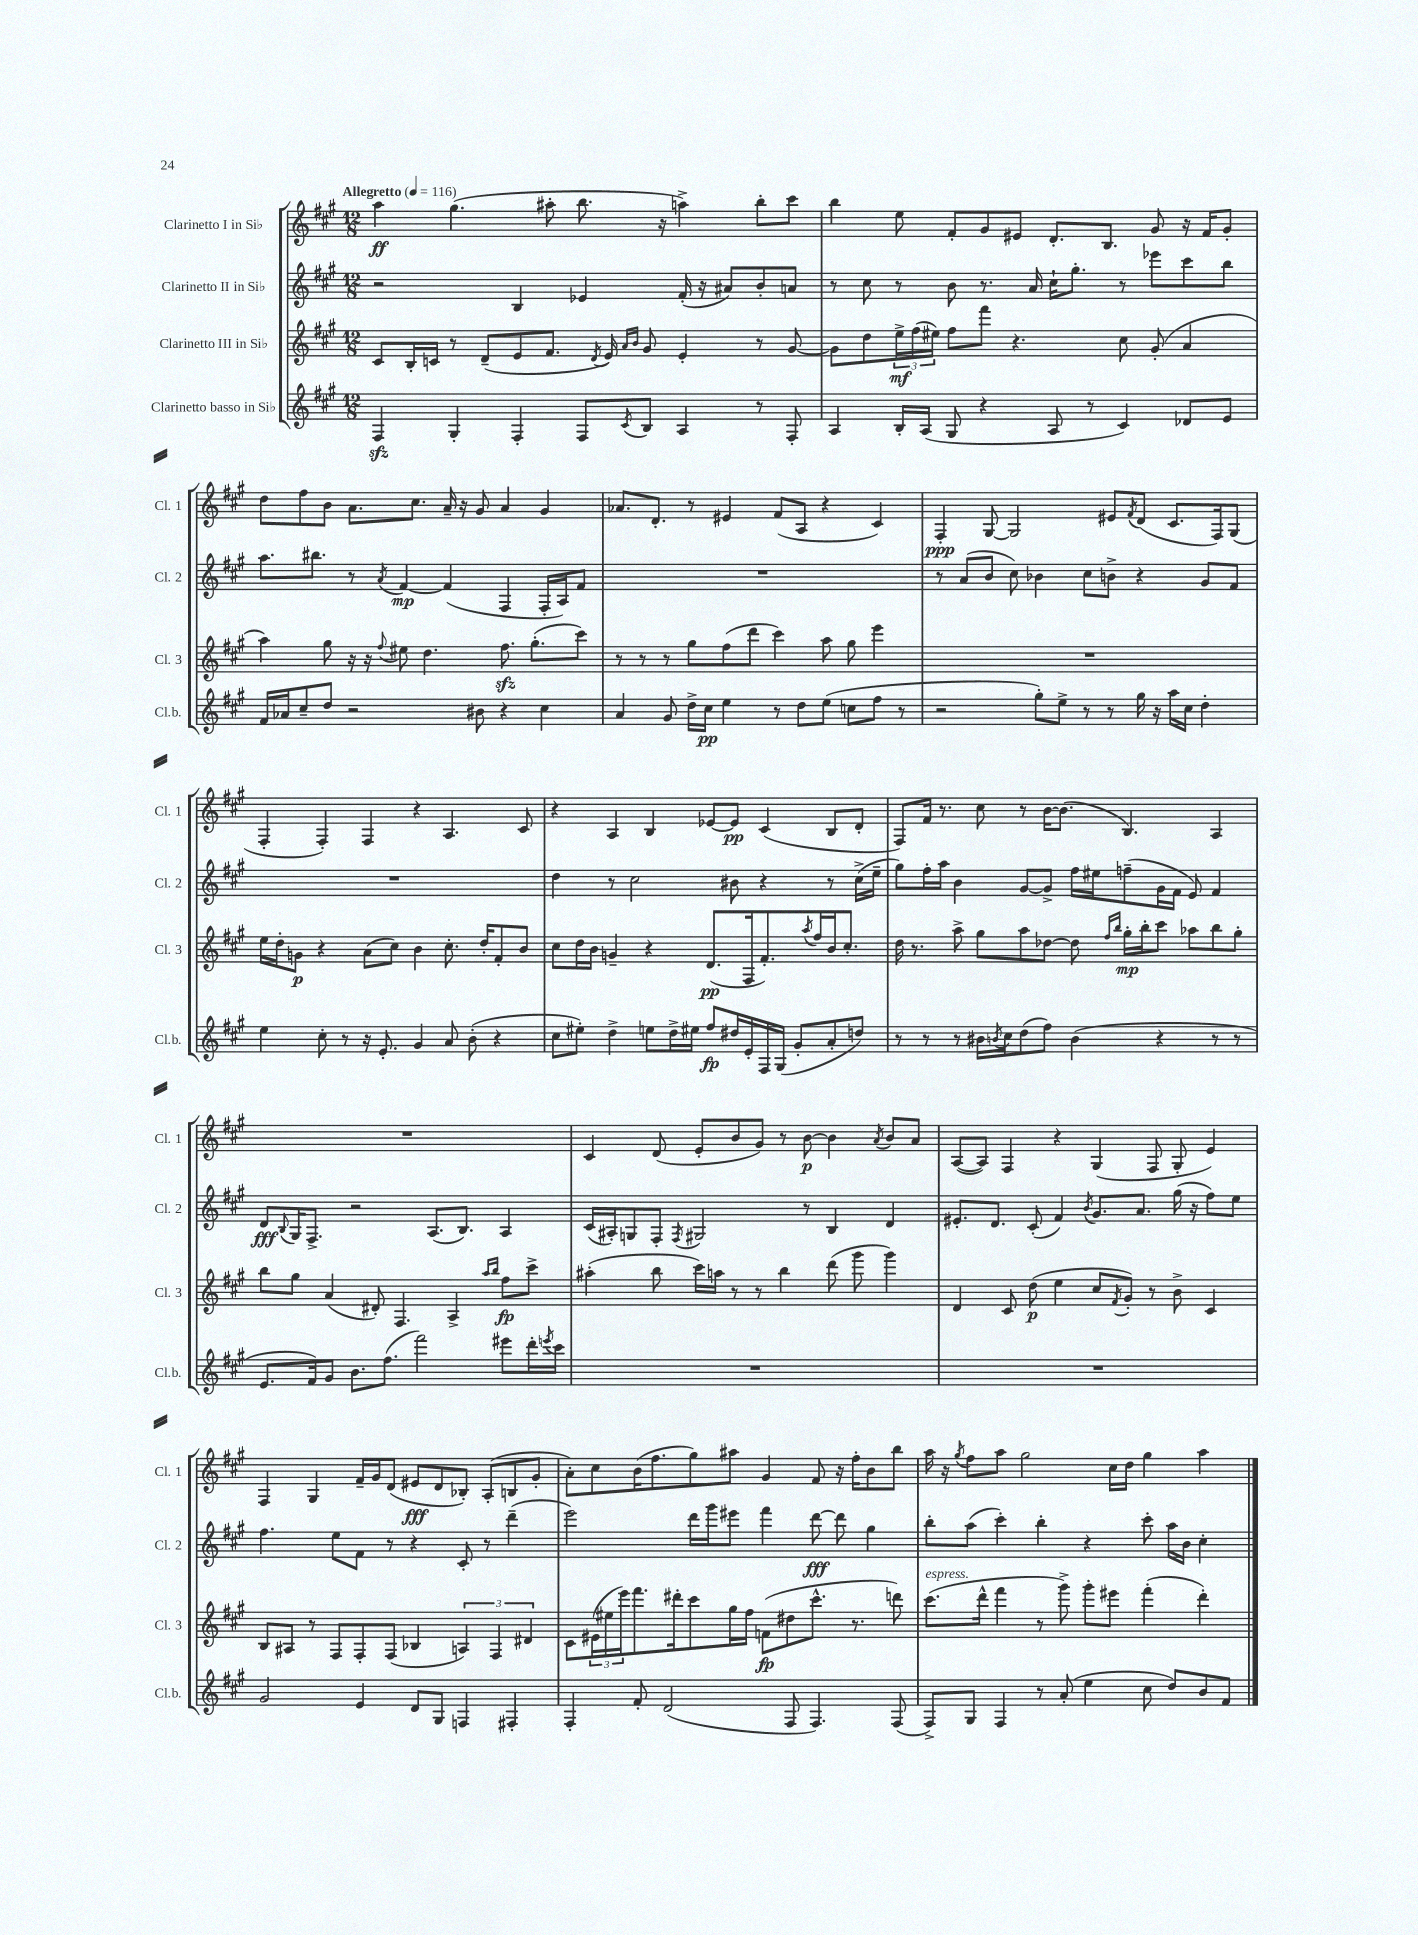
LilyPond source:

<<
\new StaffGroup <<
\new Staff = "s0" \with { instrumentName = "Clarinetto I in Sib" shortInstrumentName = "Cl. 1" } {
    \clef treble \key a \major \numericTimeSignature \time 12/8 \tempo "Allegretto" 4 = 116
    a''4\ff gis''4.( ais''8-. b''8. r16 a''4->) b''8-. cis'''8 |
    b''4 e''8 fis'8-. gis'8 eis'8 d'8.-. b8. gis'8 r16 fis'16 gis'8-. |
    d''8 fis''8 b'8 a'8. cis''8. a'16-- r16 gis'8 a'4 gis'4 |
    aes'8. d'8.-. r8 eis'4 fis'8( a8 r4 cis'4) |
    fis4-.\ppp gis8~ gis2 eis'8 \acciaccatura { fis'8 } d'8( cis'8. fis16) gis8( |
    fis4-. fis4-.) fis4 r4 a4. cis'8 |
    r4 a4 b4 ees'8~ ees'8\pp cis'4( b8 d'8-. |
    fis8) fis'16 r8. cis''8 r8 b'16~ b'8.( b4.) a4 |
    R1. |
    cis'4 d'8( e'8-. b'8 gis'8) r8 b'8~\p b'4 \acciaccatura { a'8 } b'8 a'8 |
    a8~( a8) fis4 r4 gis4( fis8 gis8-. e'4) |
    fis4 gis4 fis'16-- gis'16 d'8( eis'8\fff d'8 bes8-.) a8-.( b8 gis'8-. |
    a'8-.) cis''8 b'16( fis''8. gis''8) ais''8 gis'4 fis'8 r16 fis''16-. b'8 b''8 |
    a''16 r16 \acciaccatura { gis''8 } fis''8 a''8 gis''2 cis''16 d''16 gis''4 a''4 \bar "|." |
}
\new Staff = "s1" \with { instrumentName = "Clarinetto II in Sib" shortInstrumentName = "Cl. 2" } {
    \clef treble \key a \major \numericTimeSignature \time 12/8
    r2 b4 ees'4 fis'16-.( r16 ais'8) b'8-. a'8 |
    r8 cis''8 r8 b'8 r8. a'16 cis''16-! gis''8.-. r8 ees'''8 cis'''8 b''8 |
    a''8. bis''8. r8 \acciaccatura { a'8 } fis'4~\mp fis'4( fis4 fis16-. a16) fis'8 |
    R1. |
    r8 a'8( b'8 cis''8) bes'4 cis''8 b'8-> r4 gis'8 fis'8 |
    R1. |
    d''4 r8 cis''2 bis'8 r4 r8 cis''16->( e''16-- |
    gis''8) fis''16-. a''16 b'4 gis'8~ gis'8-> fis''16 eis''16 f''8--( gis'16 fis'16 e'8) fis'4 |
    d'8\fff \appoggiatura { b8 } gis16 fis8.-> r2 a8.( b8.) a4 |
    cis'16( ais16-.) g8 fis8-. \acciaccatura { fis8 } gis2 r8 b4 d'4 |
    eis'8.-. d'8. cis'8-.( fis'4) \acciaccatura { b'8 } gis'8. a'8. gis''16( r16 fis''8) e''8 |
    fis''4. e''8 fis'8 r8 r4 cis'8-. r8 d'''4--( |
    e'''2) d'''16 gis'''16 eis'''8 fis'''4 d'''8~\fff d'''8 gis''4 |
    b''8-. a''8( cis'''4-.) b''4-. r4 cis'''8-. a''16 b'16 cis''4-. \bar "|." |
}
\new Staff = "s2" \with { instrumentName = "Clarinetto III in Sib" shortInstrumentName = "Cl. 3" } {
    \clef treble \key a \major \numericTimeSignature \time 12/8
    cis'8 b16-. c'16 r8 d'8--( e'8 fis'8. \acciaccatura { d'8 } e'16) \grace { a'16 b'16 } gis'8 e'4-. r8 gis'8~ |
    gis'8 d''8 \tuplet 3/2 { e''16->\mf fis''16( eis''16) } fis''8 fis'''8 r4. cis''8 gis'8-.( a'4 |
    a''4) gis''8 r16 r16 \appoggiatura { fis''8 } eis''8 d''4. fis''8.\sfz gis''8.-.( cis'''8) |
    r8 r8 r8 gis''8 fis''8( d'''8 cis'''4) a''8 gis''8 e'''4 |
    R1. |
    e''16 d''16-. g'8\p r4 a'8( cis''8) b'4 cis''8.-. d''16-. fis'8-. b'8 |
    cis''8 d''16 b'16 g'4-- r4 d'8.\pp( fis16 fis'8.-.) \acciaccatura { a''8 } fis''16 b'16 cis''8.-. |
    d''16 r8. a''8-> gis''8 a''8 des''8~ des''8 \grace { fis''16 b''16 } gis''16-.\mp b''16-. cis'''8 aes''8 b''8 gis''8-. |
    b''8 gis''8 a'4( dis'8-.) fis4. a4-> \grace { a''16 b''16 } fis''8\fp cis'''8-> |
    ais''4-.( b''8 cis'''16) a''16 r8 r8 b''4 d'''8( gis'''8 gis'''4) |
    d'4 cis'8 d''8\p( e''4 cis''8 \acciaccatura { fis'8 } gis'8-.) r8 b'8-> cis'4 |
    b8 ais8 r8 fis8 fis8-. fis8( bes4 \tuplet 3/2 { a4) fis4 dis'4 } |
    cis'8 \tuplet 3/2 { eis'16( eis''16 e'''16) } fis'''8. dis'''16-. cis'''8 gis''16 fis''16 f'8\fp( dis''8 cis'''8.-^ r8. d'''8) |
    cis'''8.^\markup { \italic "espress." }( d'''16-^ fis'''4 r8 gis'''8->) gis'''8-. eis'''8 fis'''4-.( d'''4-.) \bar "|." |
}
\new Staff = "s3" \with { instrumentName = "Clarinetto basso in Sib" shortInstrumentName = "Cl.b." } {
    \clef treble \key a \major \numericTimeSignature \time 12/8
    fis4\sfz gis4-. fis4-. fis8 \acciaccatura { cis'8 } b8 a4 r8 fis8-. |
    a4 b16-. a16( gis8 r4 a8 r8 cis'4) des'8 e'8 |
    fis'16 aes'16 cis''8-- d''8 r2 bis'8 r4 cis''4 |
    a'4 gis'8 d''16-> cis''16\pp e''4 r8 d''8 e''8( c''8 fis''8 r8 |
    r2 gis''8-.) e''8-> r8 r8 gis''16 r16 a''16 cis''16 d''4-. |
    e''4 cis''8-. r8 r16 e'8.-. gis'4 a'8 b'8-.( r4 |
    cis''8 eis''8-.) d''4-> e''8 d''16-> eis''16 fis''8\fp dis''16 e'16-. fis16 gis16( gis'8-. a'8-. d''8) |
    r8 r8 r8 bis'16 \acciaccatura { b'8 } cis''16 d''8( fis''8) b'4( r4 r8 r8 |
    e'8. fis'16) gis'8 b'8. fis''8.( fis'''2) eis'''8 d'''16-. \acciaccatura { e'''8 } cis'''16 |
    R1. |
    R1. |
    gis'2 e'4 d'8 gis8 f4 fis4-. |
    fis4-. fis'8-. d'2( fis8 fis4.) fis8( |
    fis8->) gis8 fis4 r8 a'8-.( e''4 cis''8 d''8) b'8 fis'8 \bar "|." |
}
>>
>>
\layout { \context { \Score \remove "Bar_number_engraver" } }
